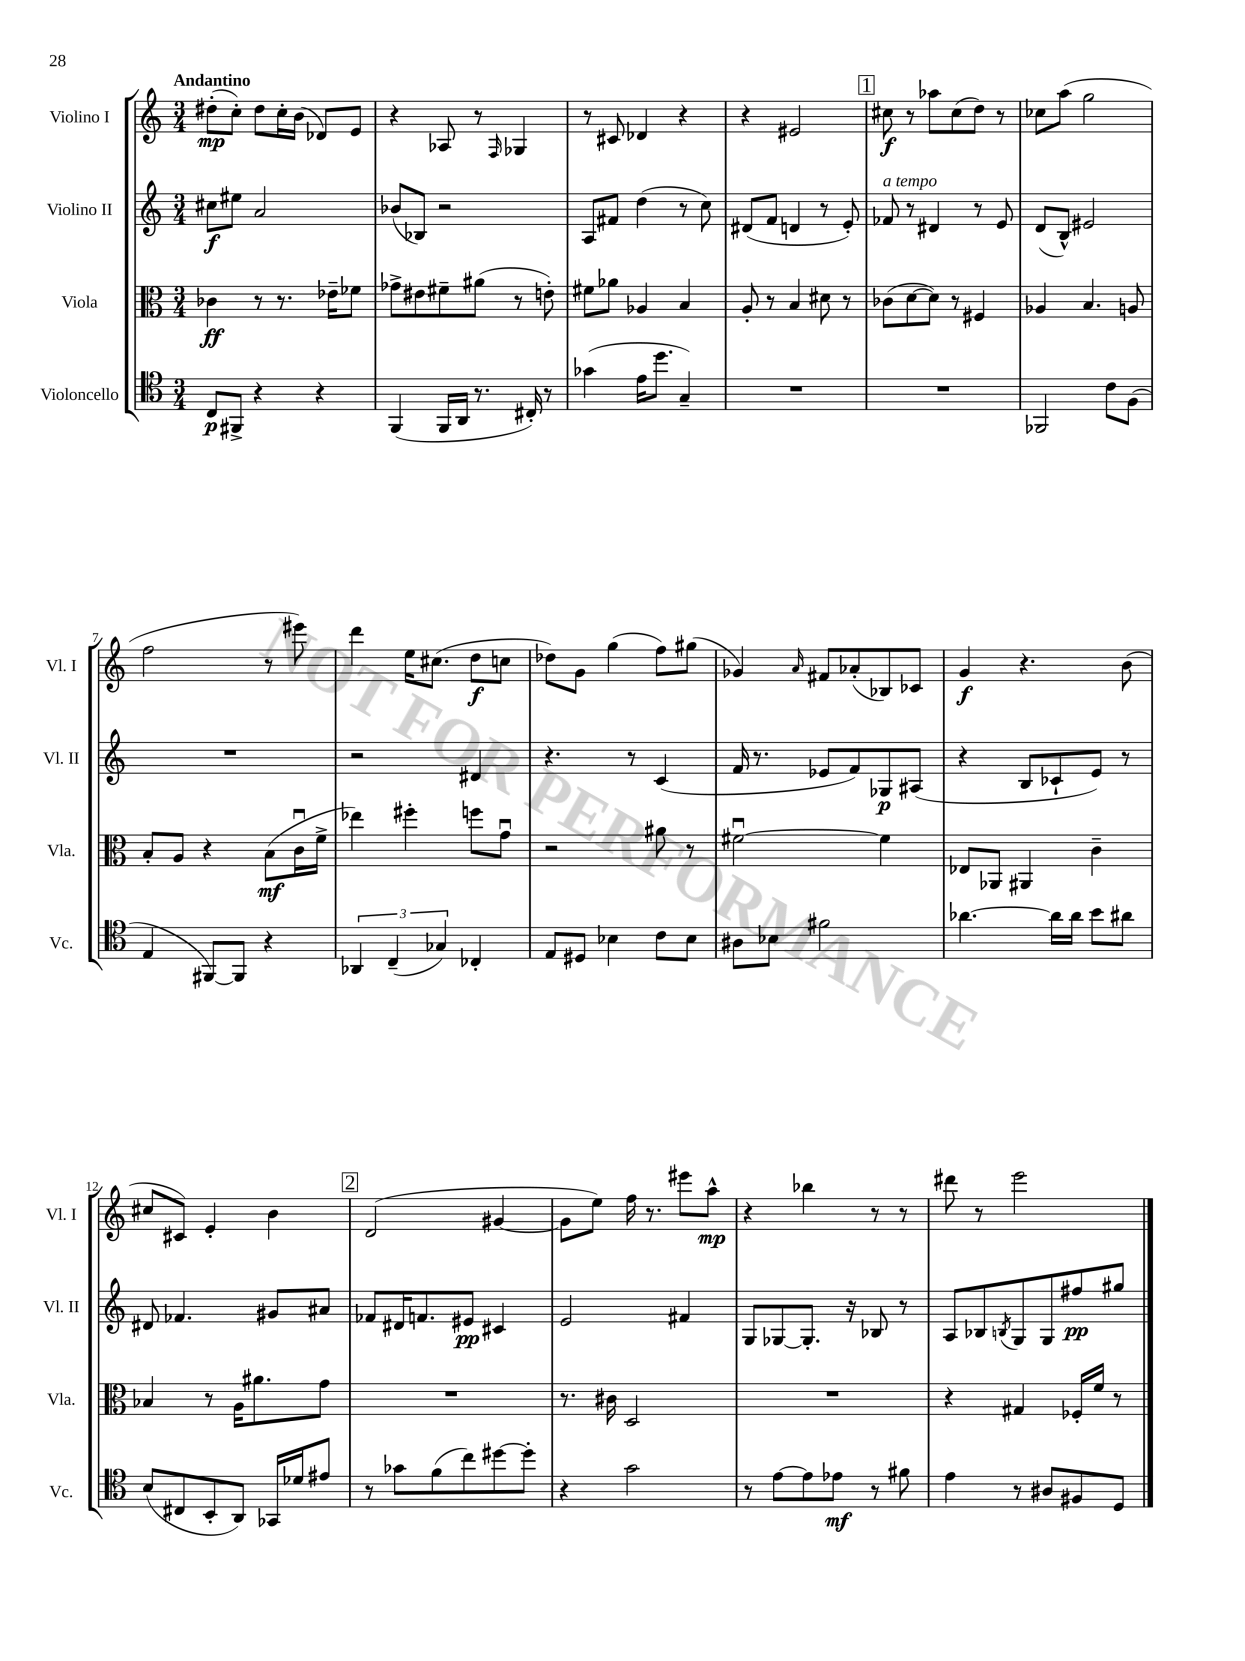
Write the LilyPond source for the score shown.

<<
\new StaffGroup <<
\new Staff = "s0" \with { instrumentName = "Violino I" shortInstrumentName = "Vl. I" } {
    \clef treble \key c \major \numericTimeSignature \time 3/4 \tempo "Andantino"
    dis''8-.\mp( c''8-.) dis''8 c''16-. b'16( des'8) e'8 |
    r4 aes8 r8 \grace { f16 } ges4 |
    r8 cis'8 des'4 r4 |
    r4 eis'2 |
    \mark \markup { \box "1" } cis''8\f r8 aes''8 cis''8( d''8) r8 |
    ces''8 a''8( g''2 |
    f''2 r8 eis'''8) |
    d'''4 e''16 cis''8.( d''8\f c''8 |
    des''8) g'8 g''4( f''8) gis''8( |
    ges'4) \grace { a'16 } fis'8 aes'8-.( bes8) ces'8 |
    g'4\f r4. b'8( |
    cis''8 cis'8) e'4-. b'4 |
    \mark \markup { \box "2" } d'2( gis'4~ |
    gis'8 e''8) f''16 r8. eis'''8 a''8-^\mp |
    r4 bes''4 r8 r8 |
    dis'''8 r8 e'''2 \bar "|." |
}
\new Staff = "s1" \with { instrumentName = "Violino II" shortInstrumentName = "Vl. II" } {
    \clef treble \key c \major \numericTimeSignature \time 3/4
    cis''8\f eis''8 a'2 |
    bes'8( bes8) r2 |
    a8 fis'8 d''4( r8 c''8) |
    dis'8( f'8 d'4 r8 e'8-.) |
    \mark \markup { \box "1" } fes'8^\markup { \italic "a tempo" } r8 dis'4 r8 e'8 |
    d'8( b8-^) eis'2 |
    R2. |
    r2 dis'4 |
    r4. r8 c'4( |
    f'16 r8. ees'8 f'8) ges8\p ais8( |
    r4 b8 ces'8-! e'8) r8 |
    dis'8 fes'4. gis'8 ais'8 |
    \mark \markup { \box "2" } fes'8 dis'16 f'8. eis'8\pp cis'4 |
    e'2 fis'4 |
    g8 ges8~ ges8.-. r16 bes8 r8 |
    a8 bes8 \acciaccatura { b8 } g8 g8 fis''8\pp gis''8 \bar "|." |
}
\new Staff = "s2" \with { instrumentName = "Viola" shortInstrumentName = "Vla." } {
    \clef alto \key c \major \numericTimeSignature \time 3/4
    ces'4\ff r8 r8. ees'16-- fes'8 |
    ges'8-> eis'8 fis'8-- ais'8( r8 e'8-.) |
    fis'8 aes'8 aes4 b4 |
    a8-. r8 b4 dis'8 r8 |
    \mark \markup { \box "1" } ces'8( d'8~ d'8) r8 fis4 |
    aes4 b4. a8 |
    b8-. a8 r4 b8\mf( c'16\downbow f'16-> |
    ees''4) fis''4-. f''8 g'8\downbow |
    r2 ais'8 r8 |
    fis'2~\downbow fis'4 |
    ees8 aes,8 ais,4 c'4-- |
    bes4 r8 a16 ais'8. g'8 |
    \mark \markup { \box "2" } R2. |
    r8. cis'16 d2 |
    R2. |
    r4 gis4 fes16-. f'16 r8 \bar "|." |
}
\new Staff = "s3" \with { instrumentName = "Violoncello" shortInstrumentName = "Vc." } {
    \clef tenor \key c \major \numericTimeSignature \time 3/4
    c8\p fis,8-> r4 r4 |
    f,4( f,16 a,16 r8. cis16-.) r8 |
    ges'4( e'16 d''8. g4--) |
    R2. |
    \mark \markup { \box "1" } R2. |
    fes,2 c'8 f8( |
    e4 fis,8~) fis,8 r4 |
    \tuplet 3/2 { aes,4 c4--( ges4) } ces4-. |
    e8 dis8 bes4 c'8 bes8 |
    ais8 bes8 fis'2 |
    aes'4.~ aes'16 aes'16 b'8 ais'8 |
    b8( cis8 b,8-. a,8) ges,16 des'16 eis'8 |
    \mark \markup { \box "2" } r8 ges'8 f'8( c''8) dis''8~ dis''8-. |
    r4 g'2 |
    r8 e'8~ e'8 ees'8\mf r8 fis'8 |
    e'4 r8 ais8 fis8 d8 \bar "|." |
}
>>
>>
